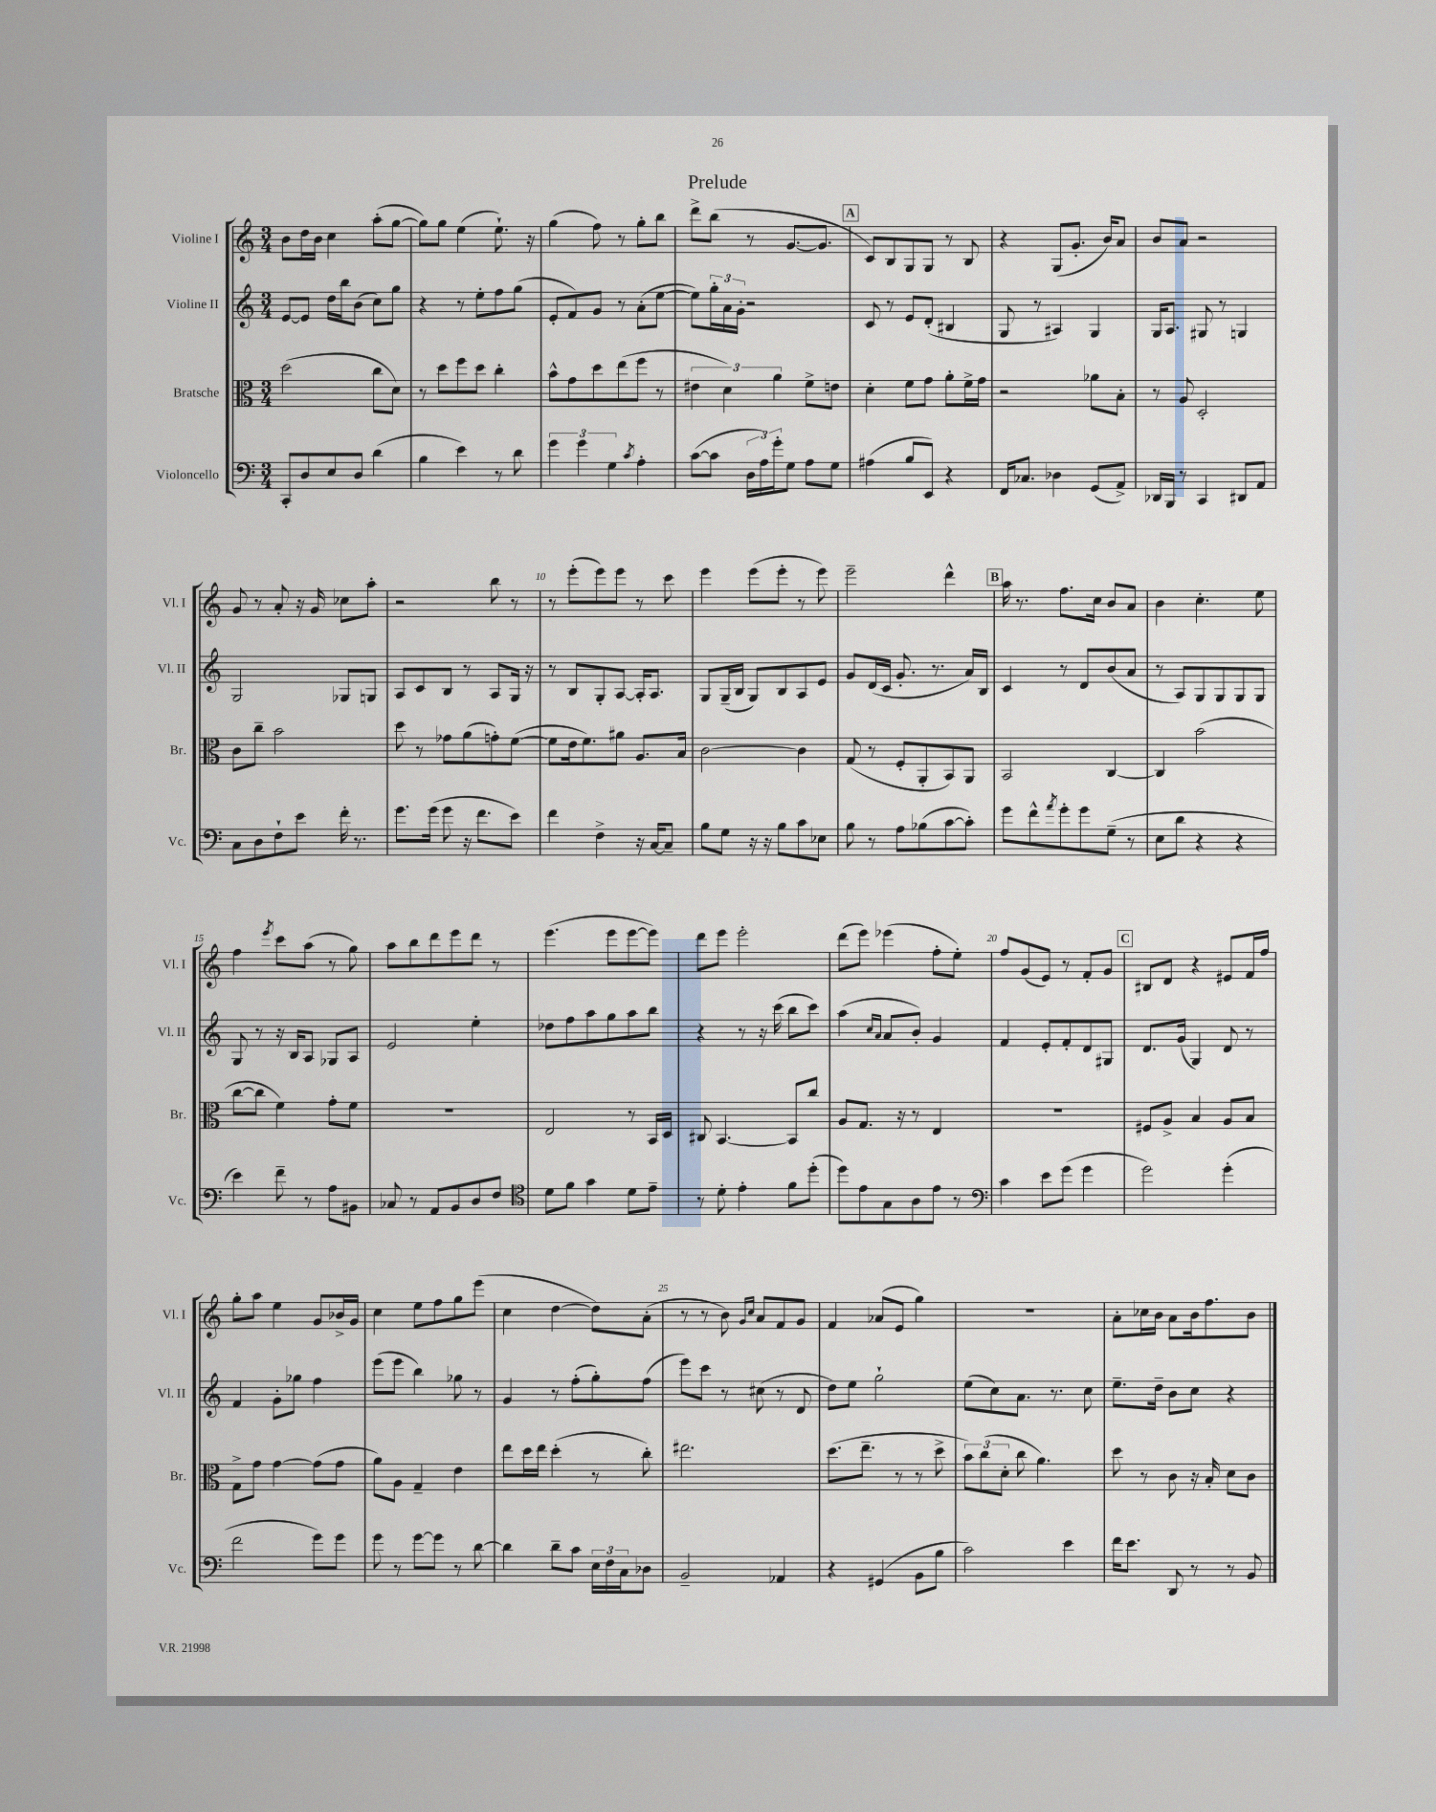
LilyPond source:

\header { title = "Prelude" }
<<
\new StaffGroup <<
\new Staff = "s0" \with { instrumentName = "Violine I" shortInstrumentName = "Vl. I" } {
    \clef treble \key c \major \numericTimeSignature \time 3/4
    b'8 d''16 b'16 c''4 a''8-.( g''8~ |
    g''8) g''8 e''4( e''8.-!) r16 |
    g''4( f''8) r8 g''8-. b''8 |
    d'''8-> b''8( r8 g'8.~ g'8. |
    \mark \markup { \box "A" } c'8) b8 g8 g8 r8 b8 |
    r4 g8( g'8.-. b'16) a'8 |
    b'8 a'8 r2 |
    g'8 r8 a'8-. r16 g'16 ces''8 a''8-. |
    r2 b''8 r8 |
    r8 e'''8-.( e'''8) e'''8 r8 c'''8 |
    e'''4 e'''8( e'''8-. r8 e'''8) |
    e'''2-- d'''4-^ |
    \mark \markup { \box "B" } a''16 r8. f''8. c''16 b'8 a'8 |
    b'4 c''4.-. e''8 |
    f''4 \acciaccatura { e'''8 } c'''8 a''8( r8 g''8) |
    a''8 b''8 d'''8 e'''8 d'''8 r8 |
    e'''4.( e'''8 e'''8~ e'''8) |
    d'''8 e'''8 e'''2-. |
    d'''8( e'''8) ees'''4( f''8-. e''8-.) |
    f''8 g'8( e'8) r8 f'8-. g'8 |
    \mark \markup { \box "C" } bis8 d'8 r4 eis'8 f'16 f''16 |
    g''8-. a''8 e''4 g'8 bes'16-> g'16 |
    c''4 e''8 f''8 g''8 e'''8( |
    c''4 d''4~ d''8) a'8-.( |
    r8 r8 b'8) \grace { g'16 c''16 } a'8 f'8 g'8 |
    f'4 aes'8( e'8 g''4) |
    R2. |
    a'8-. ces''16 b'16 a'8 b'16 f''8. b'8 \bar "|." |
}
\new Staff = "s1" \with { instrumentName = "Violine II" shortInstrumentName = "Vl. II" } {
    \clef treble \key c \major \numericTimeSignature \time 3/4
    e'8~ e'8 d''16 b''16 b'8( c''8) g''8 |
    r4 r8 e''8-. f''8 g''8( |
    e'8-. f'8) g'8 r8 a'8-.( e''8~ |
    e''8) \tuplet 3/2 { g''16-. a'16 g'16-. } r2 |
    \mark \markup { \box "A" } c'8 r8 e'8 d'8-.( bis4 |
    g8 r8 ais4) g4 |
    g16 a8. gis8 r8 g4 |
    g2 ges8 g8 |
    a8 c'8 b8 r8 a8 g16 r16 |
    r8 b8 g8-. a8~ a16-. a8. |
    g8 g16--( b16 g8) b8 a8 e'8 |
    g'8 d'16( c'16 g'8.-. r8. a'16) b16 |
    \mark \markup { \box "B" } c'4 r8 d'8 b'8( a'8 |
    r8 a8) g8 g8 g8 g8 |
    g8 r8 r16 b16 a8 ges8 a8 |
    e'2 e''4-. |
    des''8 f''8 a''8 g''8 a''8 b''8 |
    r4 r8 r16 c'''16( b''8 c'''8) |
    a''4( \grace { c''16 a'16 } a'8 b'8-.) g'4 |
    f'4 e'8-. f'8-. d'8 gis8 |
    \mark \markup { \box "C" } d'8. g'16( g4) d'8 r8 |
    f'4 g'8-. ges''8 f''4 |
    e'''8( e'''8 b''4) ges''8 r8 |
    g'4 r8 f''8-.( g''8-.) f''8( |
    e'''8) c'''8 r8 cis''8( r8 d'8 |
    d''8) e''8 g''2-! |
    e''8( c''8) a'8. r8. c''8 |
    e''8.-- d''16-- b'8 c''8 r4 \bar "|." |
}
\new Staff = "s2" \with { instrumentName = "Bratsche" shortInstrumentName = "Br." } {
    \clef alto \key c \major \numericTimeSignature \time 3/4
    d''2( c''8 d'8) |
    r8 d''8 f''8 d''8 c''4-. |
    b'8-^ g'8 d''8 e''8( f''8 r8 |
    \tuplet 3/2 { eis'4 d'4) a'4 } f'8-> e'8 |
    \mark \markup { \box "A" } d'4-. f'8 g'8 a'8-. f'16-> g'16 |
    r2 aes'8 b8-. |
    r8 a8 d2-. |
    c'8 c''8-- b'2 |
    d''8 r8 ges'8 a'8( g'8-.) f'8~( |
    f'8 e'16 f'8.) ais'8 a8. b16 |
    c'2~ c'4 |
    g8( r8 f8-. a,8-. b,8) a,8 |
    \mark \markup { \box "B" } b,2 c4~ |
    c4 b'2( |
    c''8~ c''8 f'4) g'8-. f'8 |
    R2. |
    e2 r8 b,16 d16 |
    cis8 b,4.~ b,8 c''8 |
    a8 g8. r16 r8 e4 |
    R2. |
    \mark \markup { \box "C" } fis8 a8-> b4 a8 b8 |
    g8-> g'8 g'4~ g'8( g'8 |
    a'8) a8 g4-- e'4 |
    e''8 d''16 e''16 d''4-.( r8 c''8-.) |
    eis''2. |
    d''8.( e''8.-- r8 r8 d''8-> |
    \tuplet 3/2 { b'8) c''8( d'8-. } c''8 a'4.) |
    d''8 r8 c'8 r16 b16-. d'8 c'8 \bar "|." |
}
\new Staff = "s3" \with { instrumentName = "Violoncello" shortInstrumentName = "Vc." } {
    \clef bass \key c \major \numericTimeSignature \time 3/4
    c,8-. d8 e8 d8 d'4( |
    b4 e'4) r8 d'8 |
    \tuplet 3/2 { g'4 g'4 g4 } \acciaccatura { c'8 } a4-. |
    c'8~( c'8 \tuplet 3/2 { d16 a16) g'16-. } g8 a8 g8 |
    \mark \markup { \box "A" } ais4( b8 e,8) r4 |
    f,16 ces8. des4 g,8( a,8->) |
    des,16 b,,16 r8 c,4 dis,8 a,8 |
    c8 d8 f8-! e'8 f'16-. r8. |
    g'8. g'16( g'8 r16 f'8. e'8) |
    f'4 f4-> r16 c16~ c8-- |
    b8 g8 r16 r16 b8 c'8 ees8 |
    b8 r8 a8 bes8( c'8~ c'8-.) |
    \mark \markup { \box "B" } g'8 f'8-^ \acciaccatura { a'8 } g'8-. g'8 g8--( r8 |
    e8 d'8 r4 r4 |
    e'4) f'8-- r8 a8 bis,8 |
    ces8 r8 a,8 b,8 d8 f8 |
    \clef tenor d'8 f'8 g'4 d'8 e'8-- |
    r8 d'8-. e'4-. f'8 d''8-.( |
    d''8) e'8 g8 a8 e'8 r8 |
    \clef bass c'4 e'8 g'8( g'4 |
    \mark \markup { \box "C" } g'2) g'4-.( |
    f'2 g'8) g'8 |
    g'8 r8 g'8~ g'8 r8 d'8~ |
    d'4 d'8-- c'8 \tuplet 3/2 { e16 f16 c16 } des8 |
    b,2-- aes,4 |
    r4 gis,4( b,8 b8 |
    c'2) e'4 |
    f'16 e'8. d,8 r8 r8 b,8 \bar "|." |
}
>>
>>
\layout { \context { \Score \override BarNumber.break-visibility = ##(#f #t #t) barNumberVisibility = #(every-nth-bar-number-visible 5) } }
